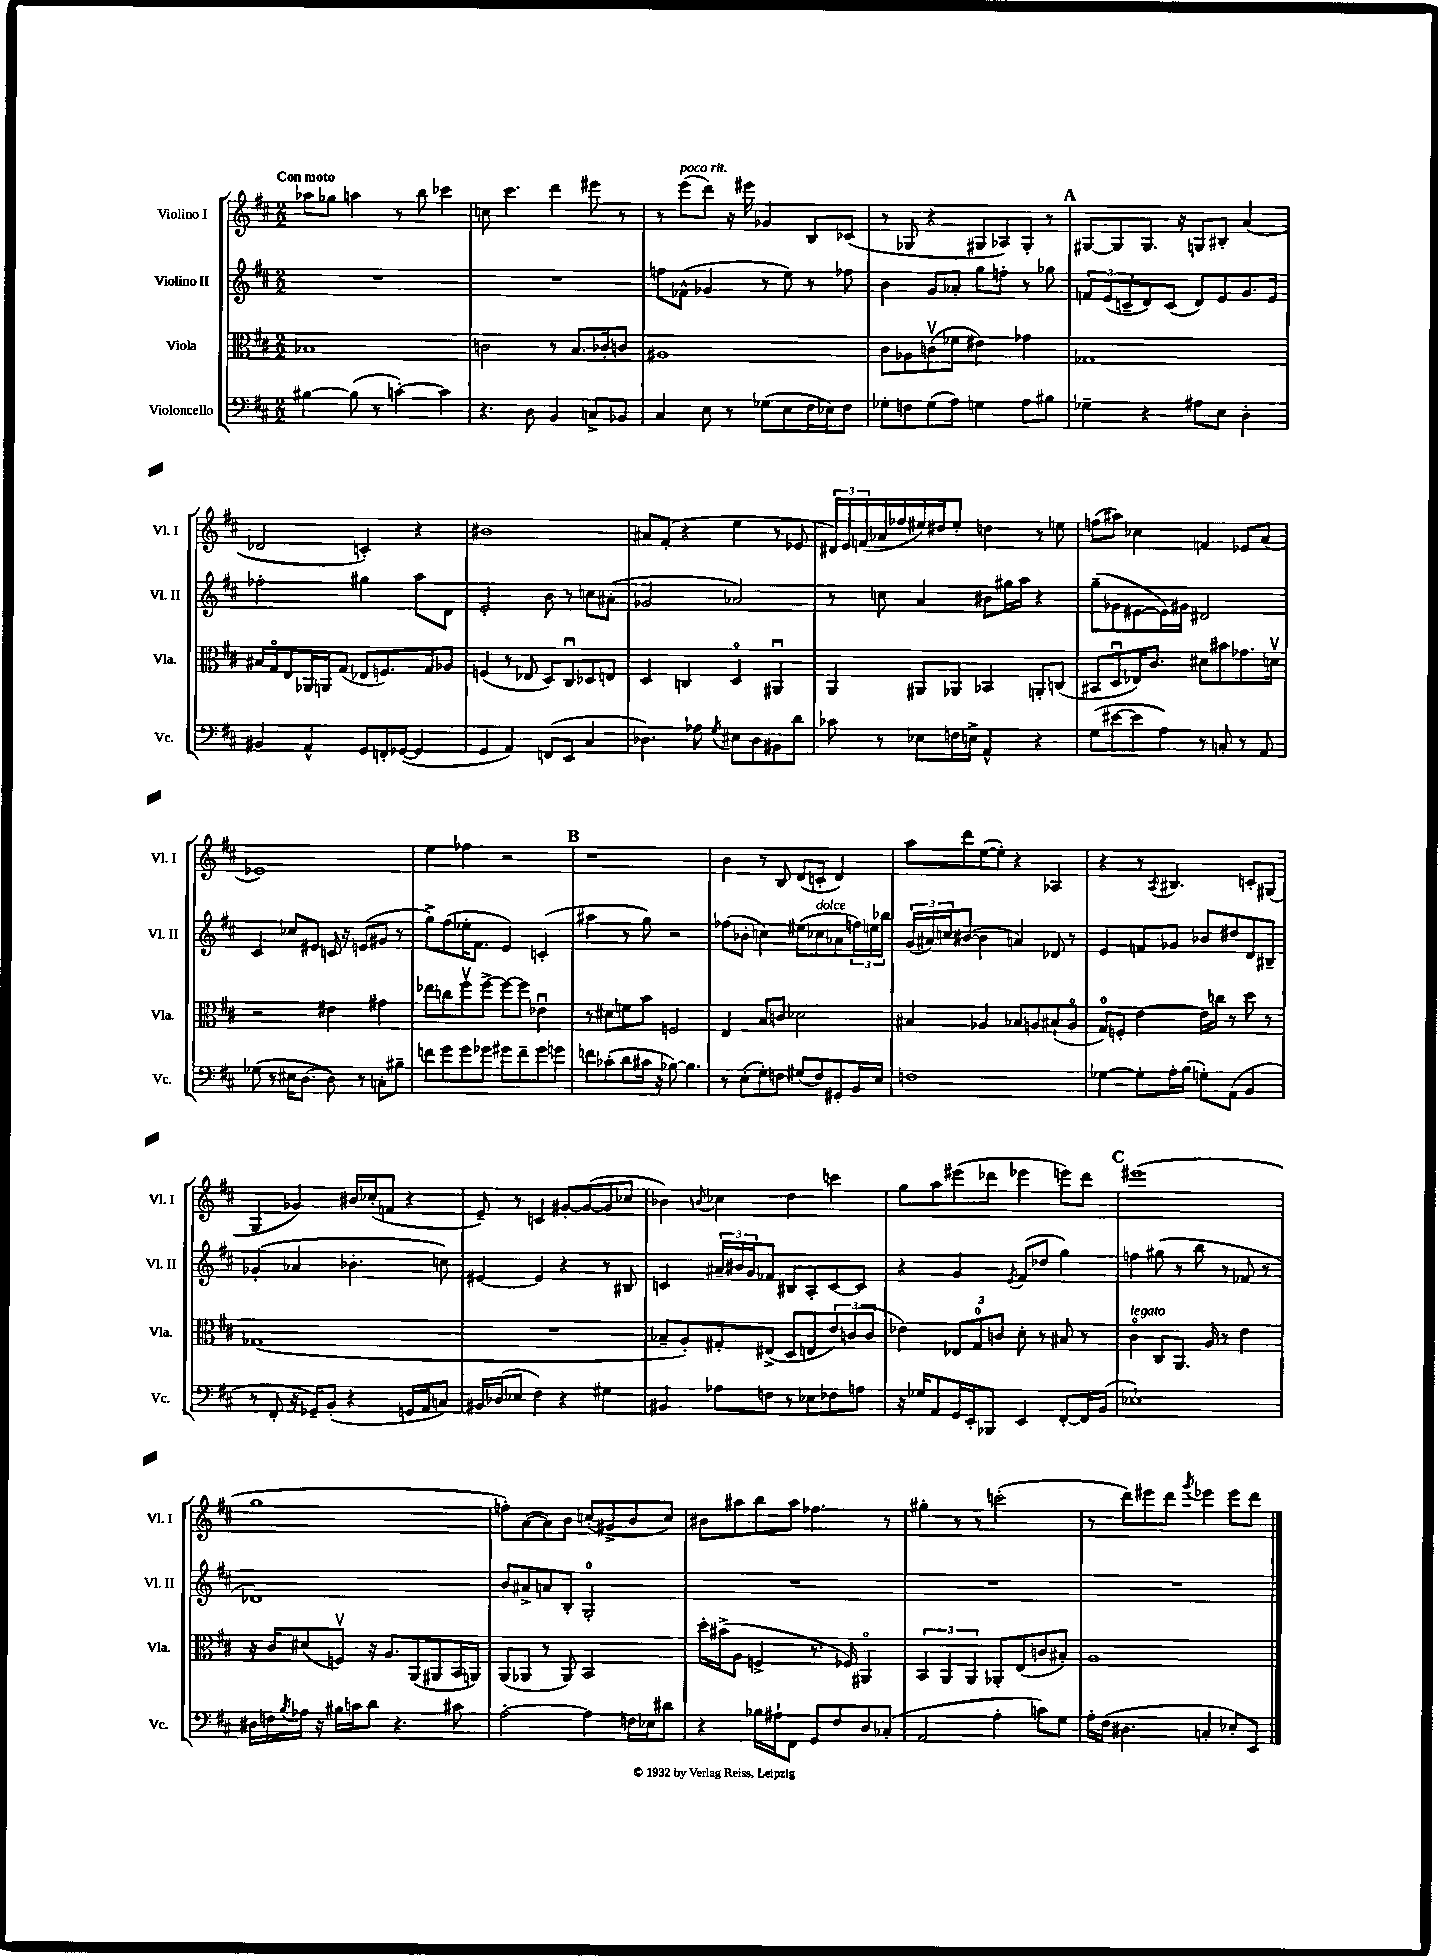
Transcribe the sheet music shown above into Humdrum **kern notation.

**kern	**kern	**kern	**kern
*staff4	*staff3	*staff2	*staff1
*clefF4	*clefC3	*clefG2	*clefG2
*k[f#c#]	*k[f#c#]	*k[f#c#]	*k[f#c#]
*M2/2	*M2/2	*M2/2	*M2/2
[4B#\	1B-	1r	8aa-\L
.	.	.	8gg-\J
(8B#\]	.	.	4aa\
8r	.	.	.
[4c'\)	.	.	8r
.	.	.	8bb\
4c\]	.	.	4ccc-\
=	=	=	=
4.r	2c\	1r	8cc\
.	.	.	4.ccc#\
8D\	.	.	.
4BB/	8r	.	4ddd\
.	8.B/L	.	.
8C^/L	.	.	8eee#\
.	16c-'/k	.	.
8BB-/J	8c/J	.	8r
=	=	=	=
4C#/	1A#	8ff\L	8r
.	.	(8f-^^\J	(8eee\L
8E\	.	4g-/	8ddd\J)
8r	.	.	16r
.	.	.	16eee#\
(8G-\L	.	8r	4g-/
8E\	.	8ee\)	.
16F#\L	.	8r	8B/L
16E-\J)	.	.	.
8F#\J	.	8ff-\	(8c-/J
=	=	=	=
8G-'\L	8c#\L	4b\	8r
8F\	8A-\	.	8G-/
(8G-\	(8cv\	8g/L	4r
8A\J)	8f-\J	8a-'/J	.
4G\	4e#\)	8gg\L	8G#/L
.	.	8ff'\J	8A-/)
8A\L	4g-\	8r	8G#'/J
8B#\J	.	8gg-\	8r
=	=	=	=
4G-~\	1G-	12f/L	[8G#/L
.	.	(12e/	.
.	.	.	8G#/]
.	.	12c~/	.
4r	.	8d/)	8.G#/J
.	.	(8c/J	.
.	.	.	16r
8A#\L	.	8d/L)	8G/L
8E\J	.	8e/	8B#'/J
4D'\	.	8.g/	(4a/
.	.	16e/Jk	.
=	=	=	=
4BB#/	16B#/LL	2ff-'\	2d-/
.	16Go/J	.	.
.	8E/	.	.
4AA^^/	16AA-/L	.	.
.	16AA/J	.	.
.	(8G/J	.	.
8GG/L	8E-/L	4gg#\	4c'/)
16FF'/L	8.F/)	.	.
([16GG-/JJ	.	.	.
4GG-/]	.	8aa\L	4r
.	16G/k	.	.
.	8A-/J	8d\J	.
=	=	=	=
4GG/	(4F/	2e'/	1b#
4AA/)	8r	.	.
.	8E-/	.	.
(8FF/L	8D/L)	8b\	.
8EE/J	8C#u/	8r	.
4C#/	8D-/	8cc\L	.
.	8E/J	(8a#'\J	.
=	=	=	=
4.D-\)	4D/	2g-/	8a#/L
.	.	.	(8f#'/J
.	4C/	.	4r
8A-\	.	.	.
8qG/	.	.	.
8E#\L	4Do/	2a-/)	4ee\
8D-\	.	.	.
8BB#\	4AA#u/	.	8r
8d\J	.	.	8e-/
=	=	=	=
8c-\	4AA/	8r	24d#/LL)
.	.	.	24e/
.	.	.	(24f/
8r	.	8cc\	16a-/
.	.	.	16ff-/
8E-\L	8AA#/L	4a/	16ee#/)
.	.	.	16dd#/J
16F\L	8AA-/J	.	8ee#'/J
16E^\JJ	.	.	.
4AA^^/	4BB-/	8b#\L	4dd\
.	.	16gg#\L	.
.	.	16aa\JJ	.
4r	8AA'/L	4r	8r
.	(8C/J	.	8ee\
=	=	=	=
(8G\L	8BB#/L	(8gg~\L	(8ff\L
[8e#\	8Du/	8g-\	8aa#\J)
8e#\]	16E-/K)	[8e#\	4cc-\
.	8.c#/J	.	.
8A\J)	.	16e#\]L)	.
.	.	16g#\JJ	.
8r	8d#\L	2d#/	4f/
8C'/	8b#\	.	.
8r	8.g-\	.	8e-/L
8AA/	.	.	(8a/J
.	16dv\Jk	.	.
=	=	=	=
(8G-\	2r	4c#/	1e-)
8r	.	.	.
16E#\LK	.	8cc-/L	.
[8.D\J	.	.	.
.	.	8e#/J	.
8D\])	4e#\	16c/	.
.	.	16r	.
8r	.	(8e/L	.
8C'\L	4g#\	8g#/J	.
8B#~\J	.	8r	.
=	=	=	=
8f\L	8ee-\L	8gg^\L)	4ee\
8g\	8cc\	(8ff#\	.
8g\	8ff#v\	16ee-'\K	4ff-\
.	.	8.f#\J	.
8g-\J	[8ff#^\J	.	.
8g#\L	8ff#\_L	4e/)	2r
8f~\	8ff#\]J	.	.
8g#\	4e-u\	(4c'/	.
8g\J	.	.	.
=	=	=	=
8f\L	8r	4aa#\	1r
(8c-'\	8d#\L	.	.
8d\	8f\	8r	.
16c#\Jk	8b\J	8gg\)	.
16r	.	.	.
[8B-\)	2F/	2r	.
4.B-\]	.	.	.
=	=	=	=
8r	4E/	(8ff-\L	4b\
(8E'\L	.	8b-'\J	.
8G'\)	8B/L	4cc\)	8r
8F\J	8c/J	.	8B/
(8G#/L	2d-\	(8ee#\L	(8d/L
8F/)	.	8cc-\	8c'/J
8GG#'/	.	8a-\	4d/)
16BB/L	.	24ff\L)	.
.	.	24ee\	.
16E/JJ	.	.	.
.	.	24bb-\JJ	.
=	=	=	=
1F	4B#/	(24g/LL	8aa\L
.	.	24a#/)	.
.	.	24cc/J	.
.	.	([8b#/J	8ddd\
.	4A-/	4b#\]	([8ee\
.	.	.	8ee'\]J)
.	8B-/L	4a/)	4r
.	8A/	.	.
.	(8B#`/	8d-/	4A-/
.	8Ao/J	8r	.
=	=	=	=
[4G-\	8G/L)	4e/	4r
.	8F'/J	.	.
8G-'\]L	[4e\	8f/L	8r
.	.	.	8qA/
16A'\L	.	8g-/J	4.B#/
(16B\JJ	.	.	.
8G'\L)	16e\]LL	8b-/L	.
.	16cc\JJ	.	.
(8AA\J	8r	8dd#/	.
4BB/	8dd\	8d/	8c'/L
.	8r	8B#~/J	(8G#/J
=	=	=	=
8r	(1G-	(4g-'/	4G/
8FF#'/	.	.	.
16r	.	4a-/	4g-/)
16GG-~/LK)	.	.	.
(8BB'/J	.	.	.
4r	.	4.b-'\	16b#/LL
.	.	.	(16cc-'/J
.	.	.	8f/J
16GG/LL	.	.	4r
16AA/J	.	.	.
8C/J)	.	8cc\)	.
=	=	=	=
16BB#/LL	1r	[4e#/	8e~/)
(16D-/J	.	.	.
8E-/J	.	.	8r
4F#\)	.	4e#/]	4c/
4r	.	4r	[8g#'/L
.	.	.	(8g#/_
4G#\	.	8r	8g#/]
.	.	8B#/	8cc-/J
=	=	=	=
4BB#/	8B-~/L	4c/	4b-\)
.	8A'/)	.	.
.	.	.	8qqb/
8A-\L	8G#'/	24a#~/LL	4cc-\
.	.	24b#/	.
.	.	24g/J	.
8F\J	(8E#^/J	8f-/J	.
8r	8D/L	8B#/L	4dd\
8E-\L	8E/	8A'/	.
8F-\	12e/)	[8c/	4ccc\
.	(12c/	.	.
8A\J	.	8c/]J	.
.	12c/J	.	.
=	=	=	=
16r	4e-\)	4r	8gg\L
16G-/LK	.	.	.
8AA/	.	.	8aa\
16GG/L	12E-/L	4g/	(8eee#\
16EE'/J	.	.	.
.	12G/	.	.
8BBB-/J	.	.	8ddd-\J
.	12c/J	.	.
.	.	8qe/	.
4EE/	8d'\	(8f#/L	4eee-\
.	8r	8dd-/J	.
[8FF#'/L	8B#/	4gg\)	8eee\L)
16FF#/]L	8r	.	8ddd-\J
(16BB/JJ	.	.	.
=	=	=	=
1E-`)	4c#o\	4ff\	(1eee#
.	8C#/L	(8gg#\	.
.	8.AA/J	8r	.
.	.	8bb\	.
.	16A/	.	.
.	8r	8r	.
.	4e\	8f-/	.
.	.	8r	.
=	=	=	=
16D#\LL	16r	1d-)	1gg
16F\	16c#/LK	.	.
8qB/	.	.	.
16A-\JJ	(8d#/	.	.
16r	.	.	.
16B#\LL	8Fv/J)	.	.
16c\J	.	.	.
8d\J	16r	.	.
.	8.A/L	.	.
4.r	.	.	.
.	(8AA/	.	.
.	8AA#/	.	.
8c#\	16BB/L	.	.
.	16AA/JJ)	.	.
=	=	=	=
[2A'\	(8AA/L	8b/L	8ff'\L)
.	8AA-/J	8a#^/	([8a\
.	8r	8a/	8a\])
.	8AA-/)	8B'/J	8b\J
4A\]	2BB/	2G'/	(8cc'/L
.	.	.	8g#^/
16F\LL	.	.	8b/
16E-\J	.	.	.
8d#\J	.	.	8cc/J)
=	=	=	=
4r	16dd'\LL	1r	8b#\L
.	(16b#^\J	.	.
.	8A\J	.	8aa#\
16B-\LL	4F^/	.	8bb\
16A#`\J	.	.	.
8FF#\J	.	.	8aa#\J
8GG/L	8.r	.	4.ff-\
8F#/	.	.	.
.	16F-/)	.	.
8D/	4AA#o/	.	.
(8C-'/J	.	.	8r
=	=	=	=
2AA/	6BB/	1r	4gg#'\
.	6AA/	.	.
.	.	.	8r
.	6AA/	.	.
.	.	.	8r
4A'\	8AA-'/L	.	(2ccc'\
.	(8E/	.	.
8c\L)	8c/	.	.
8G\J	8B#'/J)	.	.
=	=	=	=
16A'\LL	1A	1r	8r
(16F#\JJ	.	.	.
4.D#\	.	.	8ddd\L)
.	.	.	8eee#\
.	.	.	8ddd\J
.	.	.	8qggg/
4C'/	.	.	4eee-\
8E-'/L)	.	.	8eee-\L
8EE/J	.	.	8ddd\J
==	==	==	==
*-	*-	*-	*-
